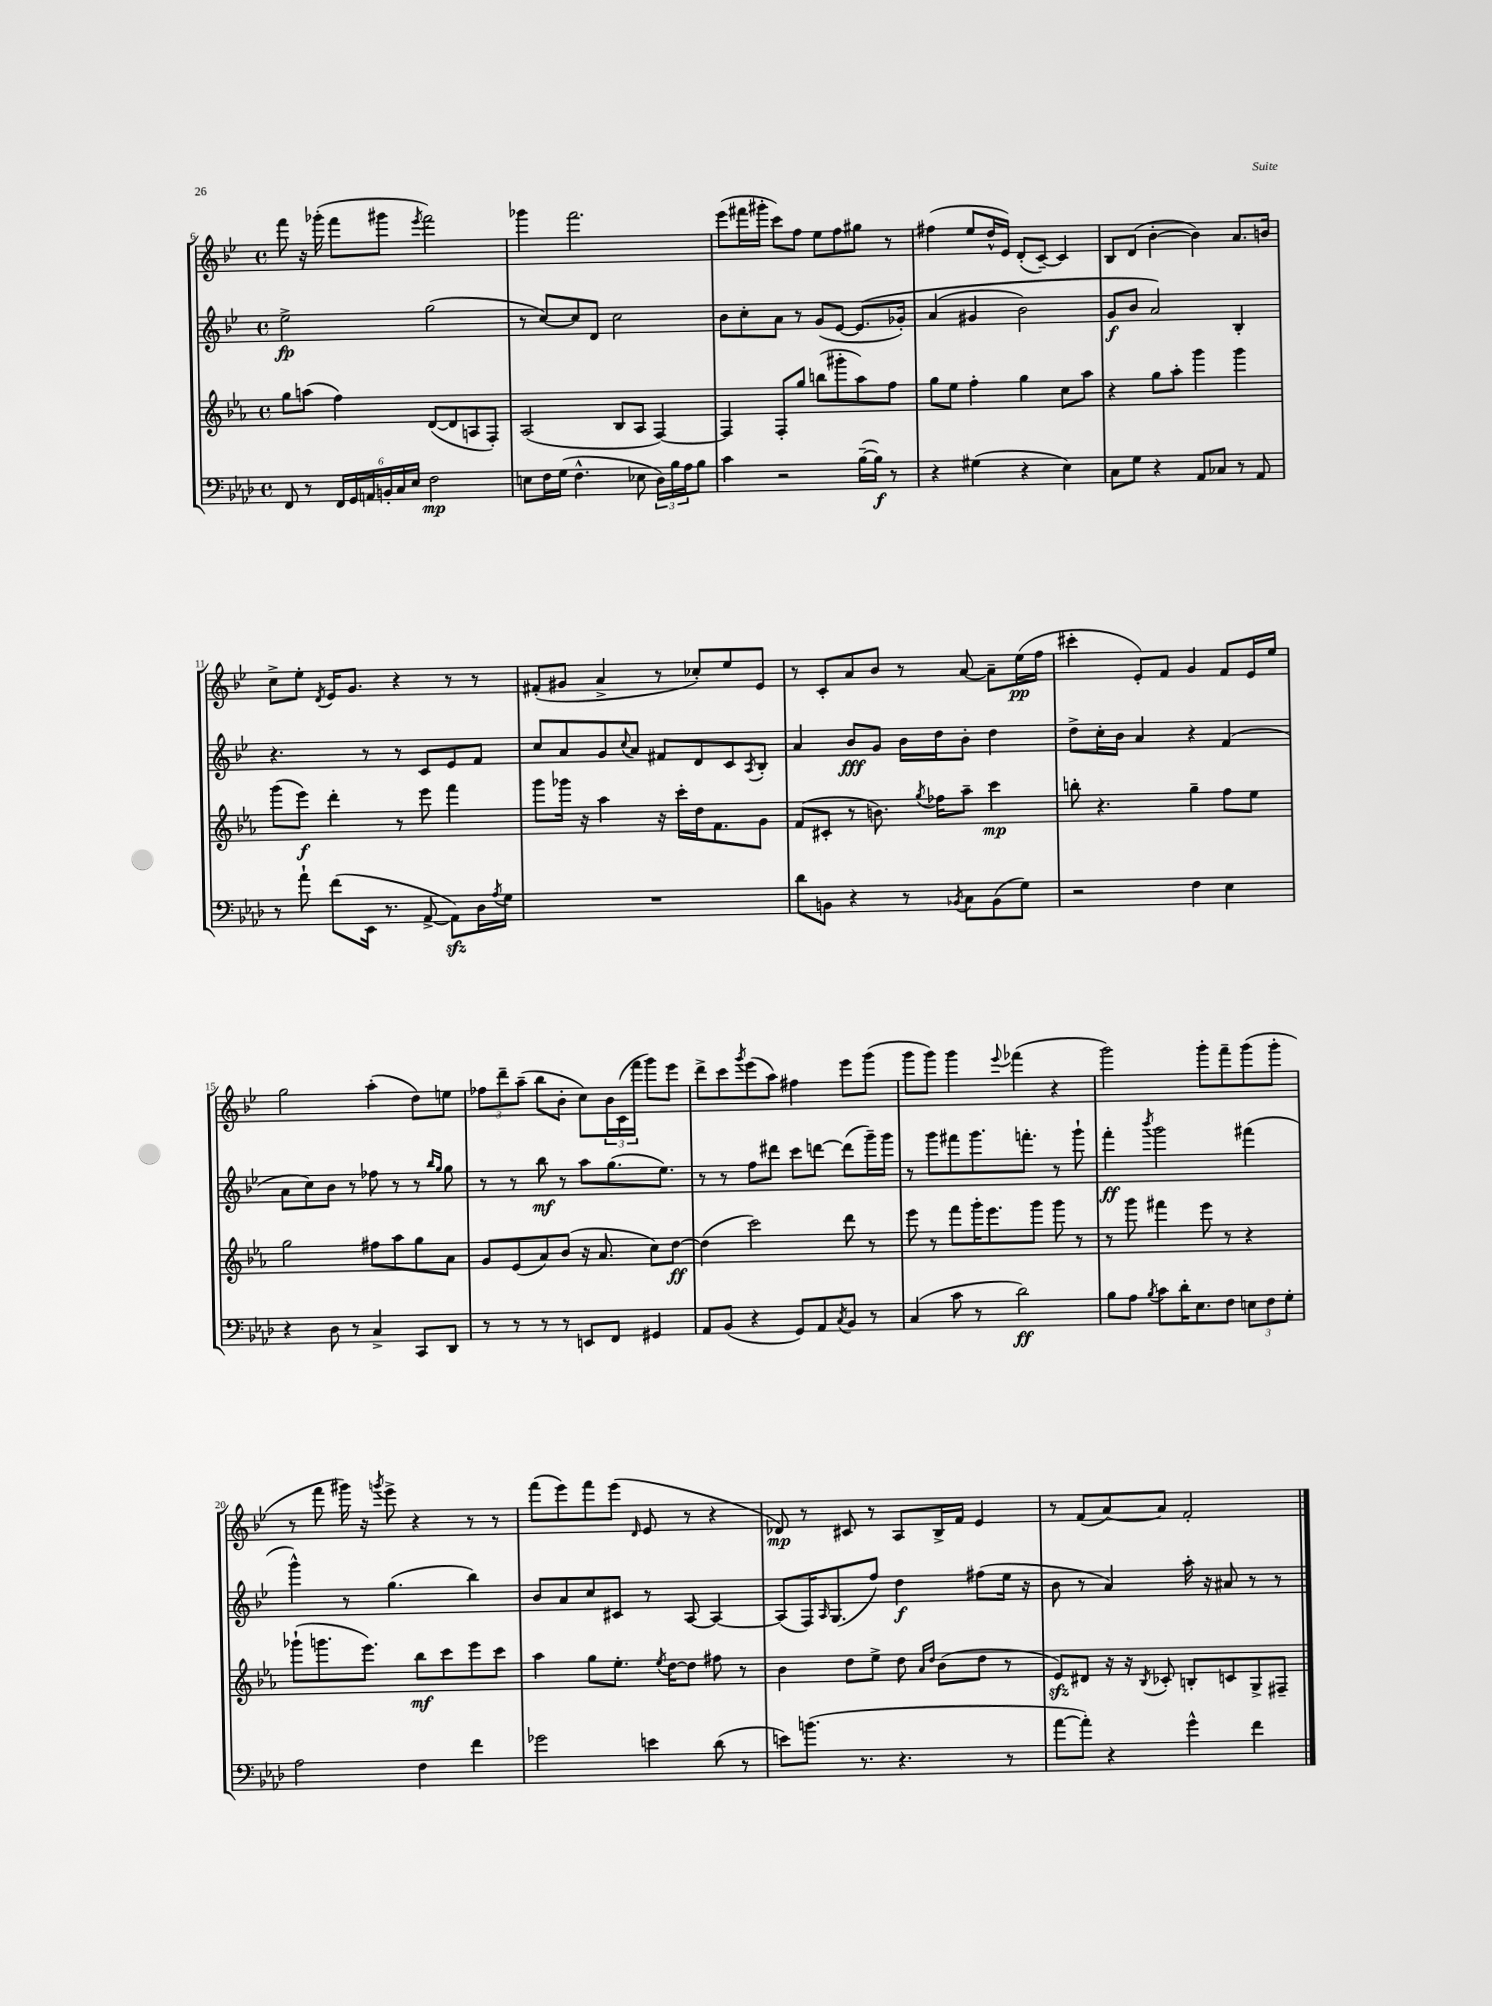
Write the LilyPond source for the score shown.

<<
\new StaffGroup <<
\new Staff = "s0" {
    \clef treble \key bes \major \defaultTimeSignature \time 4/4
    f'''8 r16 ges'''16-.( f'''8 gis'''8 \acciaccatura { ees'''8 } f'''2) |
    ges'''4 f'''2. |
    ees'''8( fis'''16 gis'''16-. c'''8) f''8 ees''8 f''8 gis''8 r8 |
    fis''4( ees''8 d''16-^ ees'16) d'8-.( c'8~--) c'4 |
    bes8 d'8( bes'4~-. bes'4) a'8. b'16 |
    c''8-> ees''8-. \acciaccatura { d'8 } ees'16 g'8. r4 r8 r8 |
    fis'8-.( gis'8 a'4-> r8 ces''8-.) ees''8 ees'8 |
    r8 c'8-. a'8 bes'8 r8 a'8~ a'8-- ees''16\pp( f''16 |
    cis'''4-. ees'8-.) f'8 g'4 f'8 ees'16 ees''16 |
    g''2 a''4-.( d''8) e''8 |
    \tuplet 3/2 { fes''8 d'''8-- a''8--( } bes''8 bes'8-. c''8) \tuplet 3/2 { bes'16 c'16( f'''16 } g'''8) ees'''8 |
    d'''8-> c'''8 \acciaccatura { g'''8 } ees'''8( a''8) fis''4 ees'''8 g'''8( |
    g'''8 g'''8) g'''4 \appoggiatura { ees'''8 } fes'''4( r4 |
    g'''2) g'''8-. f'''8-- g'''8( g'''8-. |
    r8 f'''8 gis'''16) r16 \acciaccatura { g'''8 } ees'''8-> r4 r8 r8 |
    f'''8( ees'''8) f'''8 ees'''8( \grace { d'16 } ees'8 r8 r4 |
    des'8\mp) r8 cis'8 r8 a8 bes16-> f'16 ees'4 |
    r8 f'8( a'8~) a'8 f'2-. \bar "|." |
}
\new Staff = "s1" {
    \clef treble \key bes \major \defaultTimeSignature \time 4/4
    ees''2->\fp g''2( |
    r8 c''8~) c''8 d'8 c''2 |
    bes'8 c''8-. a'8 r8 g'8( ees'8~ ees'8.\( ges'16-.) |
    a'4( gis'4 bes'2) |
    g'8\f bes'8 a'2\) bes4-. |
    r4. r8 r8 c'8 ees'8 f'8 |
    c''8 a'8 g'8 \appoggiatura { c''8 } a'8 fis'8 d'8 c'8 \acciaccatura { a8 } bes8-. |
    a'4 bes'8\fff g'8 bes'16 d''16 bes'8-. d''4 |
    d''8-> c''16-. bes'16 a'4 r4 f'4( |
    a'8 c''8) bes'8 r8 fes''8 r8 r8 \grace { bes''16 g''16 } g''8 |
    r8 r8 bes''8\mf r8 a''8 g''8.( ees''8.) |
    r8 r8 f''8 dis'''8 c'''8 d'''8~ d'''8( g'''16--) g'''16 |
    r8 g'''8 fis'''8 g'''8. f'''8.-. r8 g'''8-! |
    f'''4-.\ff \acciaccatura { bes'''8 } g'''2 fis'''4( |
    g'''4-^) r8 g''4.( bes''4) |
    bes'8 a'8 c''8 cis'8 r8 a8~ a4~ |
    a8( f16) \grace { a16 } g8.( f''8) d''4\f fis''8( ees''16 r16 |
    bes'8 r8 a'4) a''16-. r16 ais'8 r8 r8 \bar "|." |
}
\new Staff = "s2" {
    \clef treble \key ees \major \defaultTimeSignature \time 4/4
    g''8 a''8( f''4) d'8~( d'8 a8 f8-.) |
    aes2( bes8 aes8 f4~) |
    f4 f8-. g''8 b''8( gis'''8-. aes''8) f''8 |
    g''8 ees''8 f''4-. g''4 c''8 aes''8 |
    r4 g''8 aes''8-. g'''4 g'''4 |
    g'''8( ees'''8\f) d'''4-. r8 ees'''8 f'''4 |
    g'''8 ges'''16 r16 aes''4 r16 c'''16-. d''16 f'8. g'8 |
    f'8( cis'8-. r8 b'8.) \acciaccatura { g''8 } fes''16 aes''8-- c'''4\mp |
    b''8-. r4. g''4-- f''8 ees''8 |
    g''2 fis''8 aes''8 g''8 aes'8 |
    g'8 ees'8( aes'8) bes'8( r16 aes'8. c''8) d''8~\ff |
    d''4( c'''2) d'''8 r8 |
    ees'''8 r8 f'''8 g'''16-. ees'''8. g'''8 g'''8 r8 |
    r8 g'''8 fis'''4 ees'''8 r8 r4 |
    ges'''8-!( g'''8. ees'''8.) bes''8\mf c'''8 ees'''8 c'''8 |
    aes''4 g''8 ees''8.-. \acciaccatura { ees''8 } d''16~ d''8 fis''8 r8 |
    bes'4 d''8 ees''8-> d''8 \grace { aes'16 d''16 } bes'8( d''8 r8 |
    ees'8\sfz) dis'8 r16 r16 \acciaccatura { bes8 } ces'8-. b8-. c'8 g8-> fis8-- \bar "|." |
}
\new Staff = "s3" {
    \clef bass \key aes \major \defaultTimeSignature \time 4/4
    f,8 r8 \tuplet 6/4 { f,16 g,16 a,16 b,16-. c16 ees16 } f2\mp |
    e8 f16 g16( f4.-^ ees8 \tuplet 3/2 { des16) bes16 aes16 } bes8 |
    c'4 r2 bes16~--( bes16\f) r8 |
    r4 gis4( r4 ees4) |
    c8 g8 r4 aes,8 ces8 r8 aes,8 |
    r8 aes'8-! f'8( ees,16 r8. aes,8~-> aes,8\sfz) des16 \acciaccatura { aes8 } g16 |
    R1 |
    des'8 b,8 r4 r8 \acciaccatura { bes,8 } c8 bes,8( g8) |
    r2 f4 ees4 |
    r4 des8 r8 c4-> c,8 des,8 |
    r8 r8 r8 r8 e,8 f,8 gis,4 |
    aes,8 bes,8( r4 g,8) aes,8 \acciaccatura { c8 } bes,8 r8 |
    c4( c'8 r8 des'2\ff) |
    bes8 aes8 \acciaccatura { bes8 } c'8 des'16-. ees8. f8 \tuplet 3/2 { e8 f8 g8-. } |
    aes2 f4 f'4 |
    ges'2 e'4 des'8( r8 |
    e'8) b'8.( r8. r4. r8 |
    aes'8~ aes'8-.) r4 g'4-^ f'4 \bar "|." |
}
>>
>>
\layout { \context { \Score currentBarNumber = #6 } }
